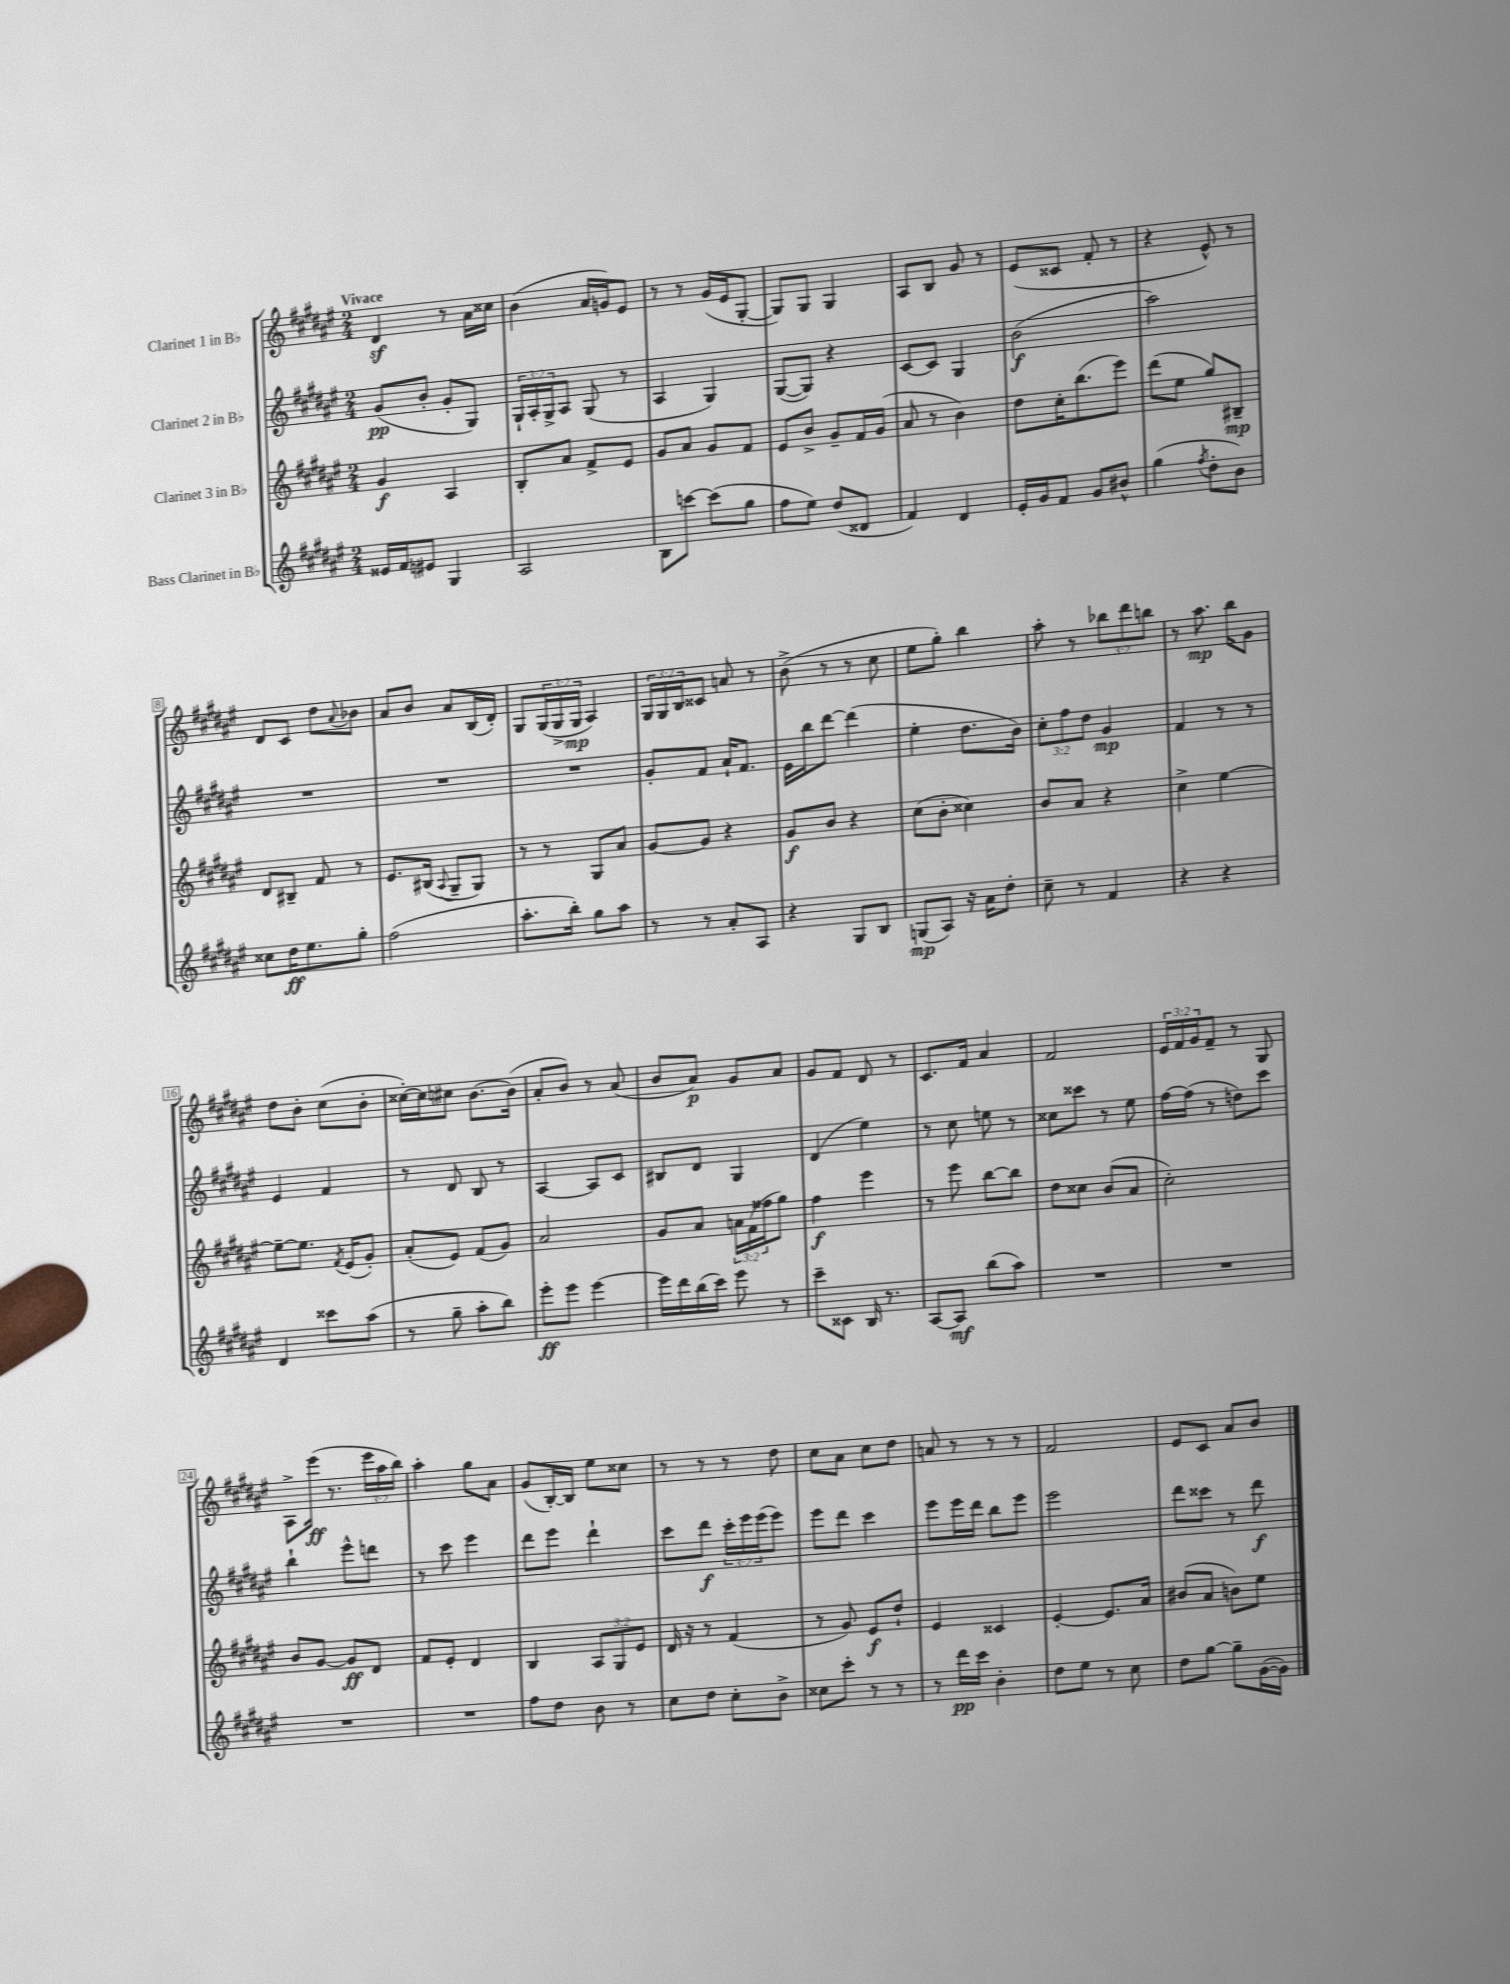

**kern	**dynam	**kern	**dynam	**kern	**dynam	**kern	**dynam
*part4	*part4	*part3	*part3	*part2	*part2	*part1	*part1
*staff4	*staff4	*staff3	*staff3	*staff2	*staff2	*staff1	*staff1
*I"Bass Clarinet in B♭	*	*I"Clarinet 3 in B♭	*	*I"Clarinet 2 in B♭	*	*I"Clarinet 1 in B♭	*
*clefG2	*	*clefG2	*	*clefG2	*	*clefG2	*
*k[f#c#g#d#a#e#]	*	*k[f#c#g#d#a#e#]	*	*k[f#c#g#d#a#e#]	*	*k[f#c#g#d#a#e#]	*
*M2/4	*	*M2/4	*	*M2/4	*	*M2/4	*
=1	=1	=1	=1	=1	=1	=1	=1
!	!	!	!	!	!	!LO:TX:a:B:t=Vivace	!
16e##X/LL	.	4g#/	f	(8g#/L	pp	4d#z/	.
16f#/J	.	.	.	.	.	.	.
8e#X/J	.	.	.	8b'/J	.	.	.
4G#/	.	4A#/	.	8g#'/L	.	8r	.
.	.	.	.	8G#/J)	.	16a#\LL	.
.	.	.	.	.	.	16cc##X\JJ	.
=2	=2	=2	=2	=2	=2	=2	=2
2A#/	.	8B'/L	.	24G#`/LL	.	(4b\	.
.	.	.	.	24A#'/	.	.	.
.	.	.	.	24G#^/J	.	.	.
.	.	8a#/J	.	8A#/J	.	.	.
.	.	8f#^/L	.	(8G#/	.	16a#/LL	.
.	.	.	.	.	.	16gn/J)	.
.	.	8e#/J	.	8r	.	8e#/J	.
=3	=3	=3	=3	=3	=3	=3	=3
8B\L	.	8g#/L	.	4A#/	.	8r	.
[8cccn\J	.	8a#/J	.	.	.	8r	.
(8ccc\L]	.	8g#/L	.	4G#/)	.	(16g#/LL	.
.	.	.	.	.	.	16e#/J	.
8gg#\J	.	8f#/J	.	.	.	[8G#'/J	.
=4	=4	=4	=4	=4	=4	=4	=4
8ff#\L	.	8e#/L	.	([8G#/L	.	8G#/L])	.
8ee#\J)	.	8b^/J	.	8G#/J])	.	8G#/J	.
(8dd#/L	.	8g#~/L	.	4r	.	4G#/	.
8d##X/J	.	16f#/L	.	.	.	.	.
.	.	(16g#/JJ	.	.	.	.	.
=5	=5	=5	=5	=5	=5	=5	=5
4f#/)	.	8a#/	.	[8c#/L	.	8A#/L	.
.	.	8r	.	8c#/J]	.	8B/J	.
4d#/	.	4b\)	.	4G#/	.	8g#/	.
.	.	.	.	.	.	8r	.
=6	=6	=6	=6	=6	=6	=6	=6
16e#'/LL	.	8dd#\L	.	(2b\	f	(8e#/L	.
16g#/J	.	.	.	.	.	.	.
8f#/J	.	16cc#'\K	.	.	.	8c##X/J	.
.	.	(8.bb\	.	.	.	.	.
8g#/L	.	.	.	.	.	8f#'/	.
8b#X^^/J	.	8eee#\J)	.	.	.	8r	.
=7	=7	=7	=7	=7	=7	=7	=7
(4gg#\	.	(8ddd#\L	.	2aa#\)	.	4r	.
.	.	8ee#\J	.	.	.	.	.
8qff#/	.	.	.	.	.	.	.
8dd#'\L	.	8gg#/L)	.	.	.	8e#^^/)	.
8b\J)	.	8B#X~/J	mp	.	.	8r	.
!!LO:LB:g=z
=8	=8	=8	=8	=8	=8	=8	=8
8cc##X\L	.	8d#/L	.	2r	.	8d#/L	.
16dd#\K	ff	8B#X~/J	.	.	.	8c#/J	.
8.ee#\	.	.	.	.	.	.	.
.	.	8f#/	.	.	.	8dd#\L	.
.	.	.	.	.	.	8qqa#/	.
8gg#'\J	.	8r	.	.	.	8b-X\J	.
=9	=9	=9	=9	=9	=9	=9	=9
(2ff#\	.	8.e#/L	.	2r	.	8a#/L	.
.	.	.	.	.	.	8b/J	.
.	.	(16B#X/Jk	.	.	.	.	.
.	.	8qqA#/	.	.	.	.	.
.	.	8G#~/L	.	.	.	8a#/L	.
.	.	8G#/J)	.	.	.	(16B/L	.
.	.	.	.	.	.	16d#'/JJ)	.
=10	=10	=10	=10	=10	=10	=10	=10
8.aa#'\L	.	8r	.	2r	.	8G#/L	.
.	.	8r	.	.	.	(24G#/L	.
.	.	.	.	.	.	24G#^/	.
16bb'\Jk)	.	.	.	.	.	.	.
.	.	.	.	.	.	24G#/JJ	mp
8gg#\L	.	8G#/L	.	.	.	4A#/)	.
8aa#\J	.	8a#/J	.	.	.	.	.
=11	=11	=11	=11	=11	=11	=11	=11
8r	.	[8g#/L	.	8g#'/L	.	24G#/LL	.
.	.	.	.	.	.	24G#/	.
.	.	.	.	.	.	24B/J	.
8r	.	8g#/J]	.	8f#/J	.	8c##X/J	.
8a#'/L	.	4r	.	16a#`/KL	.	8an/	.
.	.	.	.	8.f#/J	.	.	.
8A#/J	.	.	.	.	.	8r	.
=12	=12	=12	=12	=12	=12	=12	=12
4r	.	8g#/L	f	16e#\LL	.	(8b^\	.
.	.	.	.	16bb\J	.	.	.
.	.	8b/J	.	[8ddd#\J	.	8r	.
8G#/L	.	4r	.	(4ddd#\]	.	8r	.
8B/J	.	.	.	.	.	8cc#\	.
=13	=13	=13	=13	=13	=13	=13	=13
(8Gn/L	mp	(8cc#\L	.	4ee#'\	.	8ee#\L	.
8A#/J)	.	8b'\J	.	.	.	8gg#'\J)	.
16r	.	4cc##X\)	.	8.dd#\L	.	4bb\	.
16a#\KL	.	.	.	.	.	.	.
8dd#'\J	.	.	.	.	.	.	.
.	.	.	.	16b\Jk)	.	.	.
=14	=14	=14	=14	=14	=14	=14	=14
8cc#~\	.	8b/L	.	12cc#'\L	.	8aa#'\	.
.	.	.	.	12ff#\	.	.	.
8r	.	8a#/J	.	.	.	8r	.
.	.	.	.	12dd#\J	.	.	.
4f#/	.	4r	.	4g#/	mp	12bb-X\L	.
.	.	.	.	.	.	12ddd#\	.
.	.	.	.	.	.	12bbn\J	.
=15	=15	=15	=15	=15	=15	=15	=15
4r	.	4cc#^\	.	4f#/	.	8r	.
.	.	.	.	.	.	8.aa#\	mp
4r	.	[4ee#\	.	8r	.	.	.
.	.	.	.	.	.	16bb\KL	.
.	.	.	.	8r	.	8g#\J	.
!!LO:LB:g=z
=16	=16	=16	=16	=16	=16	=16	=16
4d#/	.	8ee#~\L_	.	4e#/	.	8dd#\L	.
.	.	8.ee#\J]	.	.	.	8b'\J	.
8ccc##X\L	.	.	.	4f#/	.	(8cc#\L	.
.	.	8qf#/	.	.	.	.	.
.	.	(16e#/KL	.	.	.	.	.
(8aa#\J	.	8g#'/J)	.	.	.	8b'\J	.
=17	=17	=17	=17	=17	=17	=17	=17
8r	.	(8a#'/L	.	8r	.	[16cc##X'\LL)	.
.	.	.	.	.	.	16cc##\J]	.
8gg#~\	.	8e#/J)	.	8d#/	.	8cc#X\J	.
8aa#'\L	.	(8f#/L	.	8B/	.	[8.b\L	.
8bb\J)	.	8g#/J)	.	8r	.	.	.
.	.	.	.	.	.	(16b\Jk]	.
=18	=18	=18	=18	=18	=18	=18	=18
8eee#'\L	ff	2a#/	.	[4A#/	.	8a#'/L	.
8eee#\J	.	.	.	.	.	8b/J)	.
[4eee#\	.	.	.	8A#/L]	.	8r	.
.	.	.	.	8c#/J	.	(8a#/	.
=19	=19	=19	=19	=19	=19	=19	=19
16eee#\LL]	.	8g#/L	.	8B#X/L	.	8b/L	.
16ddd#\	.	.	.	.	.	.	.
(16bb\	.	8a#/J	.	8d#/J	.	8a#/J)	p
16ccc#\JJ)	.	.	.	.	.	.	.
8eee#\	.	24an\LL	.	4G#/	.	8g#/L	.
.	.	(24f#\	.	.	.	.	.
.	.	24ff##X\J	.	.	.	.	.
8r	.	8gg#\J)	.	.	.	8a#/J	.
=20	=20	=20	=20	=20	=20	=20	=20
8ccc#~\L	.	4ff#\	f	(4d#/	.	8g#/L	.
8c##X\J	.	.	.	.	.	8f#/J	.
16B/	.	4eee#\	.	4ee#\)	.	8d#/	.
8.r	.	.	.	.	.	.	.
.	.	.	.	.	.	8r	.
=21	=21	=21	=21	=21	=21	=21	=21
[8A#/L	.	8r	.	8r	.	8.c#/L	.
8A#/J]	mf	8eee#\	.	8cc#\	.	.	.
.	.	.	.	.	.	16f#/Jk	.
(8bb\L	.	[8bb\L	.	8een\	.	4a#/	.
8aa#\J)	.	8bb\J]	.	8r	.	.	.
=22	=22	=22	=22	=22	=22	=22	=22
2r	.	8dd#\L	.	8cc##X\L	.	2f#/	.
.	.	8cc##X\J	.	8ccc##X\J	.	.	.
.	.	(8b/L	.	8r	.	.	.
.	.	8a#/J	.	8ee#\	.	.	.
=23	=23	=23	=23	=23	=23	=23	=23
2r	.	2cc#'\)	.	[16ff#\LL	.	24e#/LL	.
.	.	.	.	.	.	24f#/	.
.	.	.	.	(16ff#\JJ]	.	.	.
.	.	.	.	.	.	24g#/J	.
.	.	.	.	8r	.	8f#~/J	.
.	.	.	.	8ddn\L)	.	8r	.
.	.	.	.	8ccc#\J	.	8G#/	.
!!LO:LB:g=z
=24	=24	=24	=24	=24	=24	=24	=24
2r	.	8b/L	.	4bb`\	.	8A#^\L	.
.	.	[8g#/J	.	.	.	(16eee#\Jk	ff
.	.	.	.	.	.	8.r	.
.	.	8g#/L]	ff	8eee#^^\L	.	.	.
.	.	8d#/J	.	8dddn\J	.	24eee#\LL	.
.	.	.	.	.	.	24aa#\	.
.	.	.	.	.	.	24bb\JJ)	.
=25	=25	=25	=25	=25	=25	=25	=25
2r	.	8f#/L	.	8r	.	4aa#'\	.
.	.	8e#'/J	.	8ccc#\	.	.	.
.	.	4d#/	.	4eee#\	.	8gg#\L	.
.	.	.	.	.	.	8a#\J	.
=26	=26	=26	=26	=26	=26	=26	=26
8ff#\L	.	4B/	.	8ddd#\L	.	(8g#/L	.
8dd#\J	.	.	.	8eee#\J	.	[16B'/L)	.
.	.	.	.	.	.	16B/JJ]	.
8b\	.	12A#/L	.	4ddd#`\	.	8ee#\L	.
.	.	12G#/	.	.	.	.	.
8r	.	.	.	.	.	8cc##X\J	.
.	.	12e#/J	.	.	.	.	.
=27	=27	=27	=27	=27	=27	=27	=27
8cc#\L	.	16d#/	.	8ccc#\L	.	8r	.
.	.	16r	.	.	.	.	.
8dd#\J	.	8r	.	8ddd#\J	f	8r	.
8cc#'\L	.	(4f#/	.	24ccc#'\LL	.	8r	.
.	.	.	.	24eee#\	.	.	.
.	.	.	.	(24eee#\J	.	.	.
8b^\J	.	.	.	8eee#\J)	.	8dd#\	.
=28	=28	=28	=28	=28	=28	=28	=28
8cc##X\L	.	8r	.	8eee#\L	.	8cc#\L	.
8ccc#'\J	.	8g#/)	.	8ddd#\J	.	8a#\J	.
8r	.	8e#/L	f	4ccc#\	.	8cc#\L	.
8r	.	8dd#`/J	.	.	.	8dd#\J	.
=29	=29	=29	=29	=29	=29	=29	=29
8r	.	4e#/	.	8eee#\L	.	8an/	.
16ddd#\LL	pp	.	.	16eee#\L	.	8r	.
16ccc#\JJ	.	.	.	16ddd#\JJ	.	.	.
4b'\	.	4c##X/	.	8bb\L	.	8r	.
.	.	.	.	8eee#\J	.	8r	.
=30	=30	=30	=30	=30	=30	=30	=30
8dd#\L	.	[4e#'/	.	2eee#\	.	2f#/	.
8ee#\J	.	.	.	.	.	.	.
8r	.	8.e#/L]	.	.	.	.	.
8cc#\	.	.	.	.	.	.	.
.	.	16a#/Jk	.	.	.	.	.
=31	=31	=31	=31	=31	=31	=31	=31
8dd#\L	.	(8b#X/L	.	8ddd#\L	.	8e#/L	.
[8gg#\J	.	8a#/J	.	8ccc##X\J	.	8c#/J	.
8gg#~\L]	.	8bn\L)	.	8r	.	8a#/L	.
([16g#\L	.	8ee#\J	.	8ddd#\	f	8b/J	.
16g#\JJ])	.	.	.	.	.	.	.
==	==	==	==	==	==	==	==
*-	*-	*-	*-	*-	*-	*-	*-
